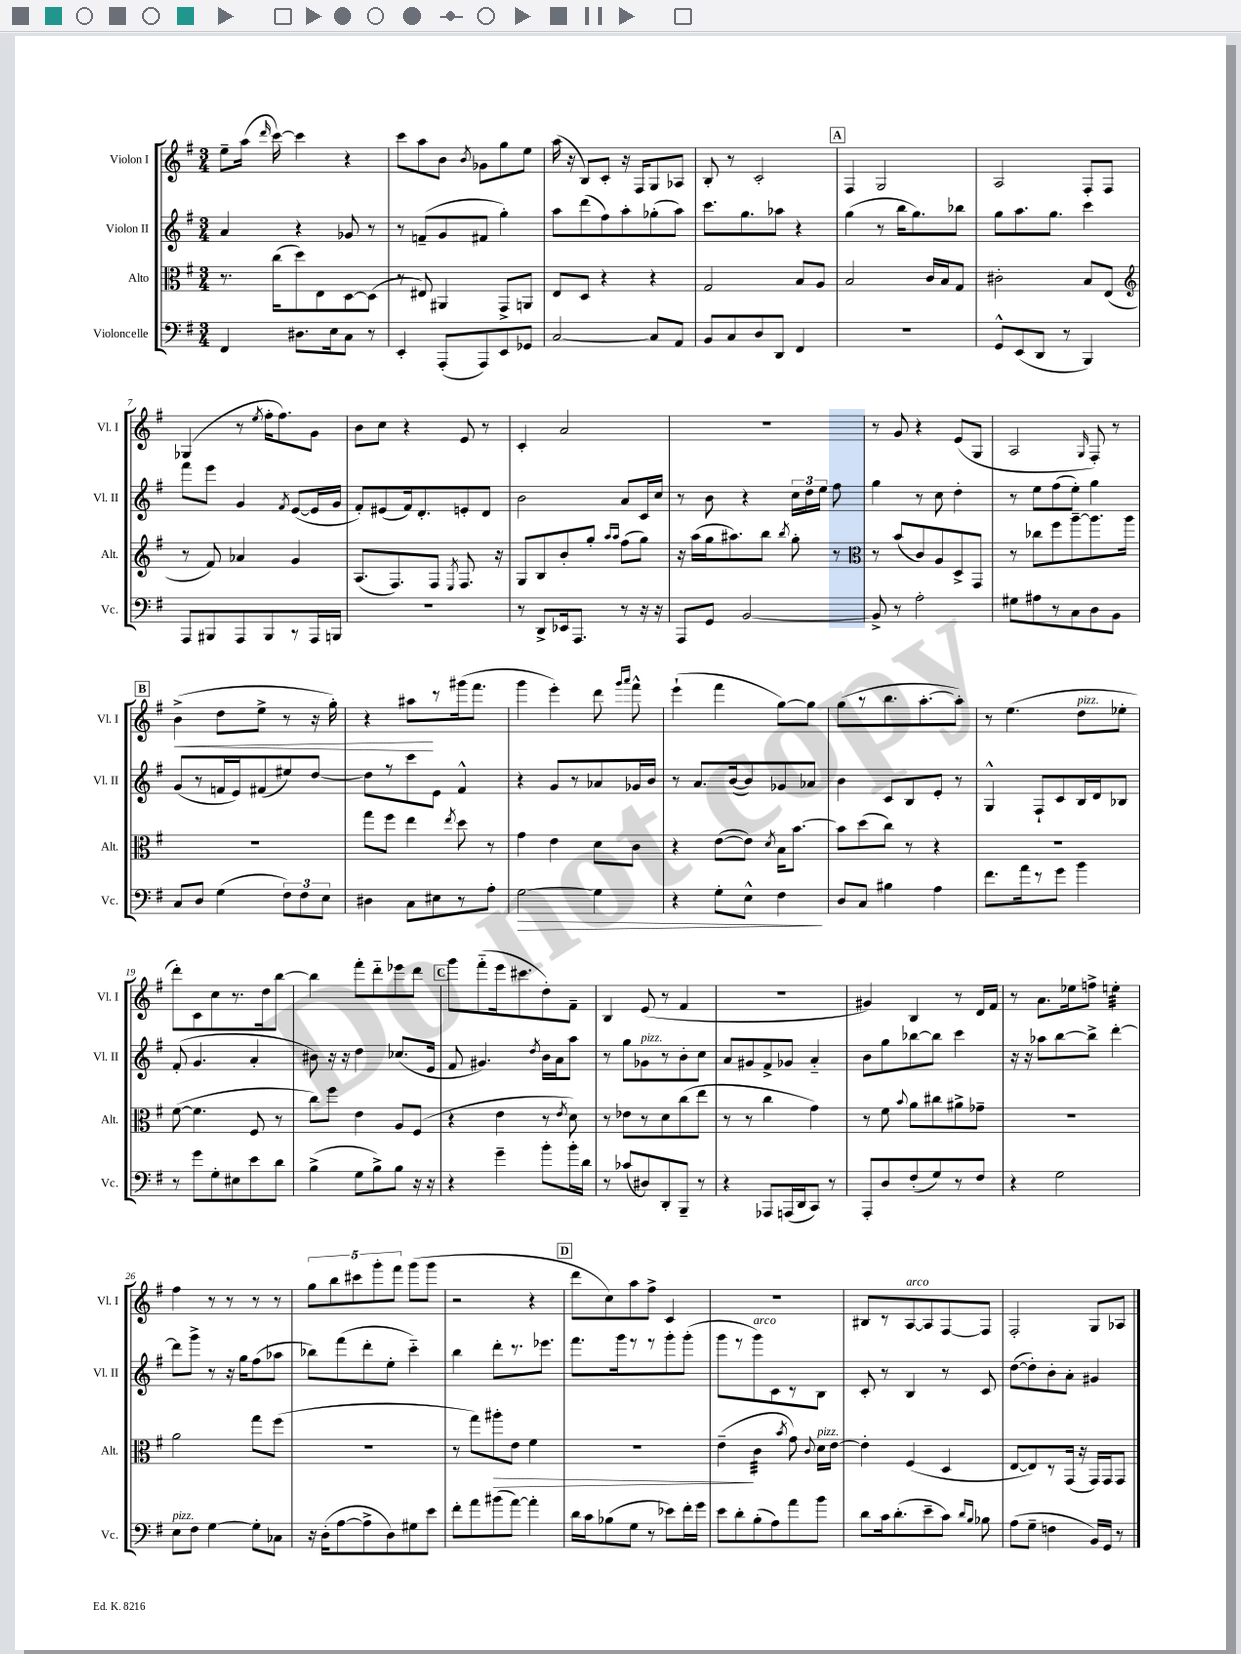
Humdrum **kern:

**kern	**kern	**kern	**kern
*staff4	*staff3	*staff2	*staff1
*clefF4	*clefC3	*clefG2	*clefG2
*k[f#]	*k[f#]	*k[f#]	*k[f#]
*M3/4	*M3/4	*M3/4	*M3/4
4FF#/	8.r	4a/	8ee~\L
.	.	.	(16aa\Jk
.	.	.	16qqddd/
.	(16cc\LK	.	[16ccc\)
8.D#\L	8dd\)	4r	4ccc\]
.	8E\	.	.
16E\k	.	.	.
8C\J	[8D\	8g-/	4r
8r	(8D\]J	8r	.
=	=	=	=
4EE'/	8r	8r	8ccc\L
.	8E#/)	(8f~/L	8aa\
(8AAA'/L	4AA#/	8g/	8b\J
.	.	.	8qb/
8AAA/)	.	8f#/J	8g-\L
8EE/	8GG^/L	4gg'\)	8gg\
8GG-/J	8AA/J	.	8ee\J
=	=	=	=
[2C/	8E/L	8aa\L	(16aa\
.	.	.	16r
.	8D/J	(8ddd\	8B/L)
.	4r	8ff#\)	8c'/J
.	.	8aa'\	16r
.	.	.	16F#/LK
8C/]L	4r	(8gg-'\	8G/
8AA/J	.	8aa\J)	8A-/J
=	=	=	=
8BB/L	2G/	8.ccc\L	8B'/
8C/	.	.	8r
.	.	8.gg\	.
8D/	.	.	2c'/
8DD/J	.	8aa-\J	.
4FF#/	8B/L	4r	.
.	8A/J	.	.
=	=	=	=
2.r	2B/	(4gg\	4F#/
.	.	8r	2G/
.	.	16bb\LK	.
.	.	8.gg\)	.
.	16c/LL	.	.
.	16B/J	.	.
.	8G/J	8bb-\J	.
=	=	=	=
8GG^^/L	2c#'\	8gg\L	2A/
(8EE/	.	8.aa\	.
8DD/J	.	.	.
.	.	8.gg\J	.
8r	.	.	.
4BBB/)	8B/L	4ccc\	8F#'/L
.	(8E/J	.	8F#/J
=	=	=	=
*	*clefG2	*	*
8AAA/L	8r	8fff#\L	(4G-/
8BBB#/	8f#/)	8eee\J	.
8AAA/	4a-/	4g/	8r
.	.	.	8qee/
8BBB#/	.	.	16ff#'\LK
.	.	.	8.ff#\)
.	.	8qf#/	.
8r	4g/	([8e/L	.
16AAA/L	.	16e/]L	8g\J
16BBB/JJ	.	16g/JJ	.
=	=	=	=
2.r	(8.A/L	8f#'/L)	8b\L
.	.	(8e#/	8cc\J
.	8.F#/)	.	.
.	.	16f#/k)	4r
.	.	8.d'/	.
.	8F#/J	.	.
.	8qE/	.	.
.	8.F#/	8e'/	8e/
.	.	8d/J	8r
.	16r	.	.
=	=	=	=
8r	8G/L	2b\	4c'/
8DD^/L	8B/	.	.
16EE-/k	8b'/	.	2a/
8.AAA/J	.	.	.
.	8gg'/J	.	.
.	16qqaa/LL	.	.
.	16qqaa/JJ	.	.
8r	(8ff#\L	8a/L	.
16r	8gg\J)	16c/L	.
16r	.	16cc/JJ	.
=	=	=	=
8AAA/L	16r	8r	2.r
.	(16aa\LL	.	.
8GG/J	16gg\J	8b\	.
.	8.aa#\)	.	.
[2BB/	.	4r	.
.	8bb\J	.	.
.	8qbb/	.	.
.	8gg'\	24cc\LL	.
.	.	24dd\	.
.	.	24ee\JJ	.
.	8r	8ff#\	.
=	=	=	=
*	*clefC3	*	*
8BB^/]	8r	4gg\	8r
8r	(8b/L	.	8g/
2A'\	8c/)	8r	4r
.	8A/	8cc\	.
.	8D^/	4dd'\	(8e/L
.	8GG/J	.	8G/J
=	=	=	=
8G#\L	8r	8r	2A/
8A#\	8cc-\L	8ee\L	.
8r	8ff#\	(8ff#\	.
8C\	[8aa~\	8ee'\J)	.
.	.	.	16qqG/
8D\	8.aa\]	4gg\	8F#'/)
8BB\J	.	.	8r
.	16aa\Jk	.	.
=	=	=	=
8C/L	2.r	(8g/L	(4b^\
8D/J	.	8r	.
(4G\	.	16f/L	8dd\L
.	.	16e/J)	.
.	.	(8f#/	8ee^\J
12F#\L)	.	8ee#/)	8r
12F#\	.	.	.
.	.	[8dd/J	16r
12E\J	.	.	.
.	.	.	16gg'\)
=	=	=	=
4D#\	8gg\L	8dd\]L	4r
.	8ff#\J	8r	.
8C\L	4ee\	8ccc\	8aa#\L
8E#\	.	8e\J	8r
.	8qee/	.	.
8r	8dd\	4f#^^/	(16ggg#\k
.	.	.	8.fff#\J
8A'\J	8r	.	.
=	=	=	=
[2G\	4g\	4r	4ggg\
.	4e\	8g/L	4eee'\)
.	.	8r	.
4G\]	8d\L	8a-/	8ddd\
.	.	.	16qqggg/LL
.	.	.	16qqaaa/JJ
.	8c\J	16g-/L	8fff#^^\
.	.	16b/JJ	.
=	=	=	=
4r	4r	8r	(4eee`\
.	.	8.a/L	.
8G'\L	([8e\L	.	4fff#\
.	.	([16b/k	.
8E^^\J	8e\]J)	8b/])	.
.	8qd/	.	.
4F#\	16B\LK	8g-/	[8gg\L)
.	[8.b\J	.	.
.	.	8a-/J	8gg\]J
=	=	=	=
8D/L	8b\]L	4b\	(8gg\L
8C/J	(8dd\	.	8r
4B#\	8cc\J)	8c/L	8.bb\
.	8r	8B/	.
.	.	.	[8.aa'\
4A\	4r	8e'/J	.
.	.	8r	8aa'\]J)
=	=	=	=
8.f#\L	2.r	4G^^/	8r
.	.	.	(4.ee\
16a\k	.	.	.
8r	.	8F#`/L	.
8g\J	.	8c/	.
4b\	.	16B/L	8dd\L
.	.	16d/J	.
.	.	8B-/J	8ee-'\J
=	=	=	=
8r	([8f#\	(8f#'/	8ddd'\L)
8g\L	4.f#\]	4.g/	8c\
8G'\	.	.	8cc\
8E#\	.	.	8.r
8e\	8F#/	4a'/	.
.	.	.	16dd\k
8d\J	8r	.	[8bb\J
=	=	=	=
(4B^\	8cc\L)	8b#\)	4bb\]
.	8ff#\J	16r	.
.	.	16r	.
8G\L	4e\	4dd\	8fff#'\L
8B^\)	.	.	8ddd'~\
8B\J	8A/L	(8.cc-/L	8eee-\
16r	(8F#/J	.	8ddd\J
16r	.	16e/Jk	.
=	=	=	=
4r	4r	8f#/	8ggg\L
.	.	4.g#/)	(8fff#'~\
4g~\	4e\	.	16eee\k
.	.	.	8.ccc#\
.	.	8qdd/	.
8b'\L	8r	16b\LL	8dd'\)
.	.	16a\J	.
.	8qe/	.	.
16b'\L	8d\)	8aa\J	8f#~\J
16d\JJ	.	.	.
=	=	=	=
8r	8r	8r	4B/
(8c-/L	8e-\L	8gg\L	.
8D#/)	8r	8g-\	(8e/
8DD'/	8d\	8r	8r
8BBB~/J	(8cc\	8b'\	4f#/
8r	8ee\J	8cc\J	.
=	=	=	=
4r	8r	8a/L	2.r
.	8r	8g#/	.
8AAA-/L	4cc\	8f#^/	.
(16AAA/L	.	8g-/J	.
16DD/J	.	.	.
8CC/J)	4g\)	4a'~/	.
8r	.	.	.
=	=	=	=
8AAA'/L	8r	8b\L	4g#/)
8D/	8f#\	8gg\	.
.	8qqb/	.	.
(8F#'/	8a\L	[8bb-\	4B/
8G/)	8cc#\	8bb-\]J	.
8r	8a#^\	4ccc\	8r
8F#/J	8g-~\J	.	16d/LL
.	.	.	16f#/JJ
=	=	=	=
4r	2.r	16r	8r
.	.	16r	.
.	.	8aa-\L	8.a\L
2G\	.	[8bb\	.
.	.	.	16ee-\k
.	.	8bb^\]J	8ff^\J
.	.	[4ddd'\	4ee'\
=	=	=	=
8E\L	2a\	8ddd\]L	4ff#\
8F#\J	.	8ggg^\J	.
[4G\	.	8r	8r
.	.	16r	8r
.	.	16gg\LK	.
8G'\]L	8gg\L	(8ff#\	8r
8C-\J	(8ff#\J	8aa-\J	8r
=	=	=	=
16r	2.r	8bb-\L)	10gg\L
(16D'\LK	.	.	.
.	.	.	10bb\
[8A\	.	(8fff#\	.
.	.	.	10ccc#\
8A^\]	.	8ddd'\	.
.	.	.	10ggg'\
8D\)	.	8ee'\J	.
.	.	.	10fff#\J
8G#\	.	4ccc'~\)	(8ggg\L
8e\J	.	.	8ggg\J
=	=	=	=
8f#'\L	8r	4bb\	2r
8a\	8gg\L)	.	.
(8b#\	8aa#'\	8ddd'\L	.
[8a\J)	8e\J	8.r	.
4a'\]	4f#\	.	4r
.	.	8.eee-\J	.
=	=	=	=
16d\LL	2.r	8.fff#\L	8ddd\L
16c\J	.	.	.
(8B-\	.	.	8cc\)
.	.	16ggg\k	.
8G\J	.	8r	8aa\
8r	.	8r	8ff#^\J
8e-\L)	.	8ggg'\	4c/
16f#'\L	.	(8ggg'\J	.
16g\JJ	.	.	.
=	=	=	=
8e\L	(4e~\	8ggg\L	2.r
8d'\	.	8r	.
(8B'\	4c\	8ggg\)	.
8A\)	.	8c\	.
.	8qb/	.	.
8a\	8g\)	8r	.
.	8qqc/	.	.
8b\J	16d\LL	8B\J	.
.	[16e\JJ	.	.
=	=	=	=
8d\L	4e'\]	8c'/	8B#/L
16c\k	.	8r	8r
(8.d'\	.	.	.
.	(4F#/	4B/	[8A/
8e~\	.	.	8A/]
8c\J)	4D/	8r	[8F#/
16qqd/LL	.	.	.
16qqB/JJ	.	.	.
8B-\	.	8c/	8F#/]J
=	=	=	=
(8A\L	[8E/L	([8dd\L	2F#'/
8G~\J	8E/])	8dd'\])	.
4F\	8r	8b'\	.
.	(16GG/Jk	8a'\J	.
.	16r	.	.
16BB/LL)	16GG/LL)	4g#/	8G/L
16GG/JJ	16GG/J	.	.
8r	8GG/J	.	8A-/J
==	==	==	==
*-	*-	*-	*-
